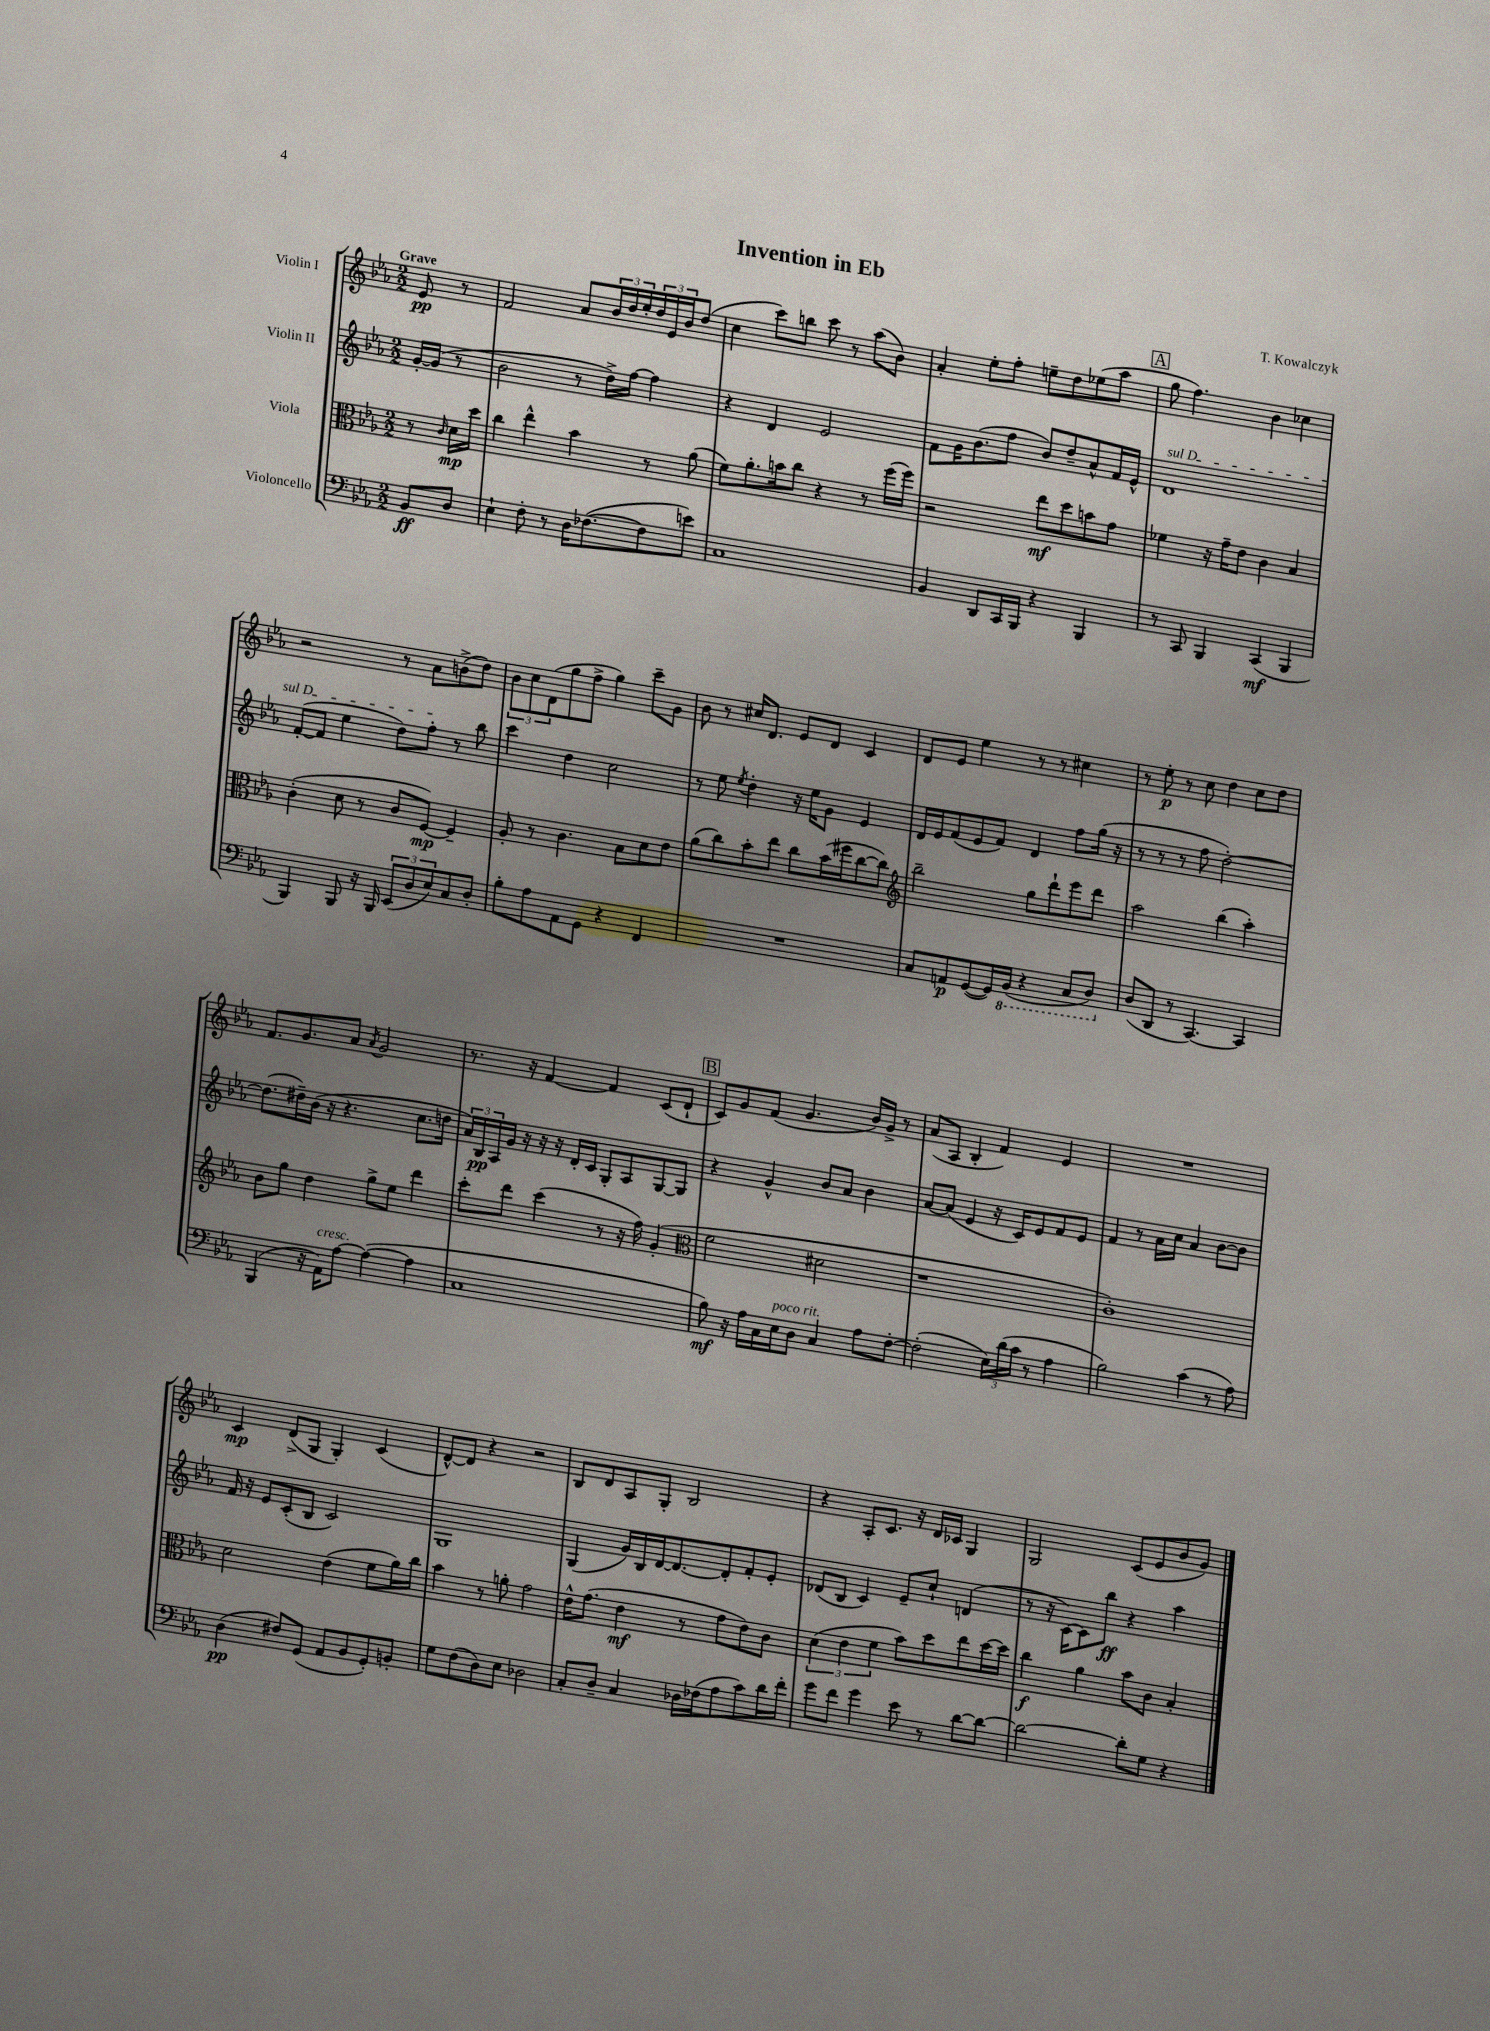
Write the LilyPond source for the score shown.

\header { title = "Invention in Eb" composer = "T. Kowalczyk" }
<<
\new StaffGroup <<
\new Staff = "s0" \with { instrumentName = "Violin I" } {
    \clef treble \key ees \major \numericTimeSignature \time 2/2 \partial 4 \tempo "Grave"
    ees'8\pp r8 |
    f'2 aes'8 \tuplet 3/2 { bes'16 d''16 ees''16-. } \tuplet 3/2 { d''16 ees'16 bes'16 } d''8( |
    c''4 c'''8) b''8 c'''8 r8 aes''8( bes'8) |
    aes'4-. ees''8-. f''8-. e''8-- d''8 ees''8( aes''8 |
    \mark \markup { \box "A" } g''8 f''4.) bes'4 ces''4 |
    r2 r8 aes'8 b'8->( d''8) |
    \tuplet 3/2 { bes'8 c''8 d'8( } g''8 f''8-> g''4) c'''8-- g'8 |
    bes'8 r8 cis''16 d'8. ees'8 d'8 c'4 |
    d'8 ees'8 ees''4 r8 r8 cis''4 |
    r8 ees''8-.\p r8 c''8 d''4 c''8 d''8 |
    f'8. g'8. aes'8 \acciaccatura { aes'8 } g'2 |
    r8. r16 f'4~ f'4 c'8( d'8-! |
    \mark \markup { \box "B" } c'8) g'8 f'8( g'4. bes'16) g'16-> r8 |
    aes'8( aes8 bes4-. f'4) ees'4 |
    R1 |
    c'4\mp d'8->( g8 g4-.) c'4( |
    d'8~-^) d'8 r4 r2 |
    bes8 d'8 aes8 g8-. bes2 |
    r4 aes8-. c'8. r16 d'16 ces'16 g4 |
    g2 c'8( ees'8 bes'8 g'8) \bar "|." |
}
\new Staff = "s1" \with { instrumentName = "Violin II" } {
    \clef treble \key ees \major \numericTimeSignature \time 2/2 \partial 4
    g'16~-. g'16( r8 |
    bes'2 r8 d''16->) f''16~ f''4 |
    r4 d'4 ees'2 |
    f'8 g'16 bes'8.( f''8 bes'8) d''8-- aes'8-^ f'16 ees'16-^ |
    \mark \markup { \box "A" } \once \override TextSpanner.bound-details.left.text = \markup { \italic "sul D" } d'1\startTextSpan |
    f'8~-.( f'8 ees''4 d''8) f''8-.\stopTextSpan r8 bes''8 |
    c'''4 d''4 c''2 |
    r8 ees''8 \acciaccatura { ees''8 } d''4-. r16 ees''16 g'8 ees'4 |
    d'16 ees'16 f'8( ees'8 f'8) d'4 f''8 g''16( r16 |
    r8 r8 r8 f''8 d''2~-.) |
    d''8.( dis''16--) bes'16( r16 r4. c''8. d''16 |
    \tuplet 3/2 { aes'16) bes16\pp aes16 } g'16 r16 r16 r16 d'16-. c'16 g8-. aes8 g8~ g8 |
    \mark \markup { \box "B" } r4 g'4-^ bes'8 aes'8 bes'4 |
    aes'8~ aes'8( ees'4 r16 c'16) ees'8 f'8 ees'8 |
    f'4 r8 aes'16 c''16 aes'4 bes'8~ bes'8 |
    f'16 r16 ees'8 c'8-.( bes8 c'2) |
    g1 |
    g4( g'16) bes16 d'16~ d'8.~ d'8-. f'8-. ees'8-. |
    des'8( bes8 c'4) ees'8-- c''8-! d'4( |
    r8 r16 c'16~) c'8 bes''8\ff r4 aes''4 \bar "|." |
}
\new Staff = "s2" \with { instrumentName = "Viola" } {
    \clef alto \key ees \major \numericTimeSignature \time 2/2 \partial 4
    r8 \grace { c'16 } d'16\mp d''16 |
    c''4 ees''4-^ bes'4 r8 aes'8( |
    f'8) aes'8.-. b'16 c''8 r4 r8 f''16( f''16) |
    r2 ees''8\mf d''8 b'8 g'8 |
    \mark \markup { \box "A" } fes'4 r16 g'16-- ees'8 c'4 bes4 |
    c'4-.( d'8 r8 c'8 f8~\mp) f4-- |
    aes8-. r8 c'4. bes8 d'8 ees'8 |
    aes'8( c''8) bes'8-. ees''8 c''8 bes'16( fis''16 c''8~ c''8) |
    \clef treble bes''2-- g''8 d'''8-! ees'''8 d'''8 |
    aes''2 bes''4( aes''4-.) |
    bes'8 g''8 d''4 g''8-> ees''8 d'''4 |
    c'''8-. d'''8 c'''4( r8 r16 f''16) g'4-.( |
    \mark \markup { \box "B" } \clef alto f'2 dis'2 |
    r1 |
    c'1-.) |
    d'2 ees'4( f'8 aes'16) c''16 |
    bes'4 r8 a'8-. g'2 |
    ees'16-^ g'8.( ees'4\mf r8 g'8 ees'8) c'8 |
    \tuplet 3/2 { d'4( ees'4 f'4 } bes'8) d''8 ees''8 d''16~ d''16 |
    c''4\f aes'4 bes'8 c'8 bes4-. \bar "|." |
}
\new Staff = "s3" \with { instrumentName = "Violoncello" } {
    \clef bass \key ees \major \numericTimeSignature \time 2/2 \partial 4
    bes,8\ff d8 |
    ees4-! f8-. r8 d16 fes8.~( fes8 e'8) |
    c1 |
    bes,4 d,8 c,16 bes,,16 r4 bes,,4 |
    \mark \markup { \box "A" } r8 c,8 bes,,4 c,4\mf( bes,,4 |
    bes,,4) bes,,8 r16 bes,,16 \tuplet 3/2 { ees,8( d8 ees8) } c8 d8-. |
    bes8-. aes8 aes,8 g,8 r4 f,4 |
    R1 |
    c8 a,8\p g,8~( g,16) \ottava #-1 bes,,16( r4 c,8 d,8) \ottava #0 |
    d8( d,8 r8 c,4.~) c,4 |
    bes,,4( r16 aes,16^\markup { \italic "cresc." }) aes8~ aes4~( aes4 |
    c1 |
    \mark \markup { \box "B" } bes8\mf) r16 aes16 c16 ees16^\markup { \italic "poco rit." } d8 c4 aes8 f8~-. |
    f2-.( \tuplet 3/2 { ees16) d'16( c'16 } r8 aes4 |
    bes2) c'4( r8 aes8) |
    d4\pp( fis8) g,8( aes,8 bes,8 g,8-.) b,8-. |
    g8 f8( d8) ees8 des2 |
    c8-. d8-- c4 des16 fes16( aes8 c'8) d'16 f'16-. |
    g'8 f'8 g'4 ees'8 r8 d'8~ d'8~ |
    d'2~ d'8-. g8 r4 \bar "|." |
}
>>
>>
\layout { \context { \Score \remove "Bar_number_engraver" } }
